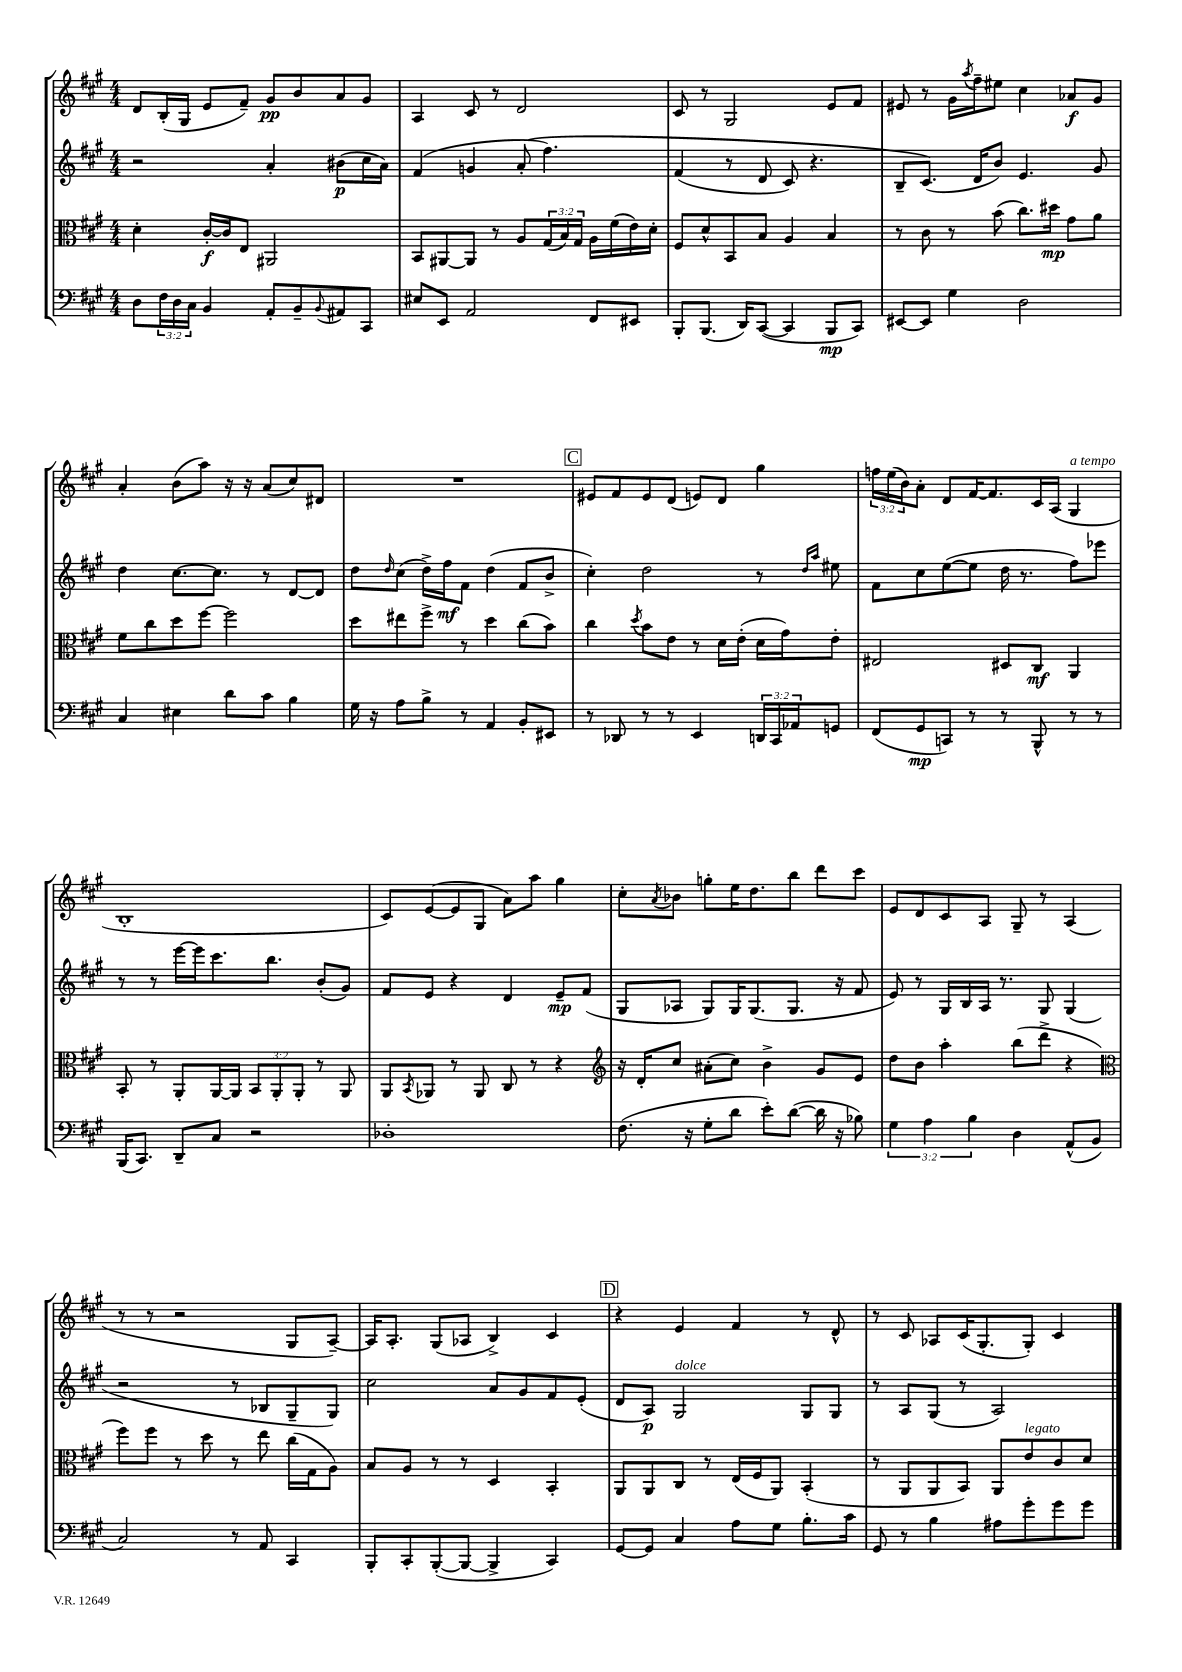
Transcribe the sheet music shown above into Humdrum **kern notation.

**kern	**dynam	**kern	**dynam	**kern	**dynam	**kern	**dynam
*part4	*part4	*part3	*part3	*part2	*part2	*part1	*part1
*staff4	*staff4	*staff3	*staff3	*staff2	*staff2	*staff1	*staff1
*clefF4	*	*clefC3	*	*clefG2	*	*clefG2	*
*k[f#c#g#]	*	*k[f#c#g#]	*	*k[f#c#g#]	*	*k[f#c#g#]	*
*M4/4	*	*M4/4	*	*M4/4	*	*M4/4	*
=14	=14	=14	=14	=14	=14	=14	=14
8D\L	.	4d'\	.	2r	.	8d/L	.
24F#\L	.	.	.	.	.	(16B'/L	.
24D\	.	.	.	.	.	.	.
.	.	.	.	.	.	16G#/JJ	.
24C#\JJ	.	.	.	.	.	.	.
4BB/	.	[16c#'/LL	f	.	.	8e/L	.
.	.	16c#/J]	.	.	.	.	.
.	.	8E/J	.	.	.	8f#~/J)	.
8AA'/L	.	2AA#X/	.	4a'/	.	8g#/L	pp
8BB~/	.	.	.	.	.	8b/	.
8qqBB/	.	.	.	.	.	.	.
8AA#X/	.	.	.	(8b#X\L	p	8a/	.
8CC#/J	.	.	.	16cc#\L	.	8g#/J	.
.	.	.	.	16a\JJ)	.	.	.
=15	=15	=15	=15	=15	=15	=15	=15
8E#X/L	.	8BB/L	.	(4f#/	.	4A/	.
8EE/J	.	[8AA#X/	.	.	.	.	.
2AA/	.	8AA#/J]	.	4gn/	.	8c#/	.
.	.	8r	.	.	.	8r	.
.	.	8A/L	.	(8a'/	.	2d/	.
.	.	(24G#/L	.	4.ff#\)	.	.	.
.	.	24B/)	.	.	.	.	.
.	.	24G#/JJ	.	.	.	.	.
8FF#/L	.	16A\LL	.	.	.	.	.
.	.	(16f#\	.	.	.	.	.
8EE#X/J	.	16e\)	.	.	.	.	.
.	.	16d'\JJ	.	.	.	.	.
=16	=16	=16	=16	=16	=16	=16	=16
8BBB'/L	.	8F#/L	.	(4f#/	.	8c#/	.
(8.BBB/J	.	8d^^/	.	.	.	8r	.
.	.	8BB/	.	8r	.	2G#/	.
16DD/KL)	.	.	.	.	.	.	.
([8CC#/J	.	8B/J	.	8d/	.	.	.
4CC#/]	.	4A/	.	8c#/)	.	.	.
.	.	.	.	4.r	.	.	.
8BBB/L	mp	4B/	.	.	.	8e/L	.
8CC#/J)	.	.	.	.	.	8f#/J	.
=17	=17	=17	=17	=17	=17	=17	=17
[8EE#X/L	.	8r	.	8B~/L	.	8e#X/	.
8EE#/J]	.	8c#\	.	(8.c#/J)	.	8r	.
4G#\	.	8r	.	.	.	16g#\LL	.
.	.	.	.	.	.	8qaa/	.
.	.	.	.	16d/KL	.	16ff#~\J	.
.	.	(8b\	.	8b/J)	.	8ee#X\J	.
2D\	.	8.cc#\L)	.	4.e/	.	4cc#\	.
.	.	16dd#X\Jk	mp	.	.	.	.
.	.	8g#\L	.	.	.	8a-X/L	f
.	.	8a\J	.	8g#/	.	8g#/J	.
!!LO:LB:g=z
=18	=18	=18	=18	=18	=18	=18	=18
4C#/	.	8f#\L	.	4dd\	.	4a'/	.
.	.	8cc#\	.	.	.	.	.
4E#X\	.	8dd\	.	[8.cc#\L	.	(8b\L	.
.	.	[8ff#\J	.	.	.	8aa\J)	.
.	.	.	.	8.cc#\J]	.	.	.
8d\L	.	2ff#\]	.	.	.	16r	.
.	.	.	.	.	.	16r	.
8c#\J	.	.	.	8r	.	(8a/L	.
4B\	.	.	.	[8d/L	.	8cc#/)	.
.	.	.	.	8d/J]	.	8d#X/J	.
=19	=19	=19	=19	=19	=19	=19	=19
16G#\	.	8dd\L	.	8dd\L	.	1r	.
16r	.	.	.	.	.	.	.
.	.	.	.	16qqdd/	.	.	.
8A\L	.	8ee#X\	.	(8cc#\J	.	.	.
8B^\J	.	8ff#^\J	.	16dd^\LL)	.	.	.
.	.	.	.	16ff#\J	mf	.	.
8r	.	8r	.	8f#\J	.	.	.
4AA/	.	4dd\	.	(4dd\	.	.	.
8BB'/L	.	(8cc#\L	.	8f#/L	.	.	.
8EE#X/J	.	8b\J)	.	8b^/J	.	.	.
!!LO:REH:place=s1:t=C
=20	=20	=20	=20	=20	=20	=20	=20
8r	.	4cc#\	.	4cc#'\)	.	8e#X/L	.
8DD-X/	.	.	.	.	.	8f#/	.
.	.	8qdd/	.	.	.	.	.
8r	.	8b\L	.	2dd\	.	8e#/	.
8r	.	8e\J	.	.	.	(8d/J	.
4EE/	.	8r	.	.	.	8en/L)	.
.	.	16d\LL	.	.	.	8d/J	.
.	.	(16e'\JJ	.	.	.	.	.
24DDn/LL	.	16d\LL	.	8r	.	4gg#\	.
24CC#/	.	.	.	.	.	.	.
.	.	16g#\J)	.	.	.	.	.
24AA-X/J	.	.	.	.	.	.	.
.	.	.	.	16qqdd/LL	.	.	.
.	.	.	.	16qqaa/JJ	.	.	.
8GGn/J	.	8e'\J	.	8ee#X\	.	.	.
=21	=21	=21	=21	=21	=21	=21	=21
(8FF#/L	.	2E#X/	.	8f#\L	.	24ffn\LL	.
.	.	.	.	.	.	(24ee\	.
.	.	.	.	.	.	24b\J)	.
8GG#/	mp	.	.	8cc#\	.	8a'\J	.
8CCn/J)	.	.	.	([8ee\	.	8d/L	.
8r	.	.	.	8ee\J]	.	[16f#/K	.
.	.	.	.	.	.	8.f#/]	.
8r	.	8D#X/L	.	16dd\	.	.	.
.	.	.	.	8.r	.	.	.
8BBB^^/	.	8C#/J	mf	.	.	16c#/L	.
.	.	.	.	.	.	(16A/JJ	.
!	!	!	!	!	!	!LO:TX:a:i:t=a tempo	!
8r	.	4AA/	.	8ff#\L)	.	4G#/	.
8r	.	.	.	8eee-X\J	.	.	.
!!LO:LB:g=z
=22	=22	=22	=22	=22	=22	=22	=22
(16BBB/KL	.	8BB'/	.	8r	.	1B'	.
8.CC#/J)	.	.	.	.	.	.	.
.	.	8r	.	8r	.	.	.
8DD~/L	.	8AA'/L	.	[16eee\LL	.	.	.
.	.	.	.	16eee\J]	.	.	.
8C#/J	.	[16AA/L	.	8.ccc#\	.	.	.
.	.	16AA/JJ]	.	.	.	.	.
2r	.	12BB/L	.	.	.	.	.
.	.	.	.	8.bb\J	.	.	.
.	.	12AA'/	.	.	.	.	.
.	.	12AA'/J	.	.	.	.	.
.	.	8r	.	(8b'/L	.	.	.
.	.	8AA/	.	8g#/J)	.	.	.
=23	=23	=23	=23	=23	=23	=23	=23
1D-X'	.	8AA/L	.	8f#/L	.	8c#/L)	.
.	.	8qBB/	.	.	.	.	.
.	.	8AA-X/J	.	8e/J	.	([8e/	.
.	.	8r	.	4r	.	8e/]	.
.	.	8AA-/	.	.	.	8G#/J	.
.	.	8C#/	.	4d/	.	8a\L)	.
.	.	8r	.	.	.	8aa\J	.
.	.	4r	.	8e~/L	mp	4gg#\	.
.	.	.	.	(8f#/J	.	.	.
=24	=24	=24	=24	=24	=24	=24	=24
*	*	*clefG2	*	*	*	*	*
(8.F#\	.	16r	.	8G#/L	.	8cc#'\L	.
.	.	16d'/KL	.	.	.	.	.
.	.	.	.	.	.	8qa/	.
.	.	8cc#/J	.	8A-X/J	.	8b-X\J	.
16r	.	.	.	.	.	.	.
8G#'\L	.	(8a#X'\L	.	8G#/L)	.	8ggn'\L	.
8d\J	.	8cc#\J)	.	16G#/K	.	16ee\K	.
.	.	.	.	(8.G#/	.	8.dd\	.
8e'\L)	.	4b^\	.	.	.	.	.
([8d\J	.	.	.	8.G#/J	.	8bb\J	.
16d\]	.	8g#/L	.	.	.	8ddd\L	.
16r	.	.	.	16r	.	.	.
8B-X\)	.	8e/J	.	8f#/	.	8ccc#\J	.
=25	=25	=25	=25	=25	=25	=25	=25
6G#\	.	8dd\L	.	8e/)	.	8e/L	.
.	.	8b\J	.	8r	.	8d/	.
6A\	.	.	.	.	.	.	.
.	.	4aa'\	.	16G#/LL	.	8c#/	.
.	.	.	.	16B/	.	.	.
6B\	.	.	.	.	.	.	.
.	.	.	.	16A/JJ	.	8A/J	.
.	.	.	.	8.r	.	.	.
4D\	.	(8bb\L	.	.	.	8G#~/	.
.	.	8ddd^\J	.	8G#/	.	8r	.
(8AA^^/L	.	4r	.	(4G#/	.	(4A/	.
8BB/J	.	.	.	.	.	.	.
!!LO:LB:g=z
=26	=26	=26	=26	=26	=26	=26	=26
*	*	*clefC3	*	*	*	*	*
2C#/)	.	8ff#\L)	.	2r	.	8r	.
.	.	8ff#\J	.	.	.	8r	.
.	.	8r	.	.	.	2r	.
.	.	8dd\	.	.	.	.	.
8r	.	8r	.	8r	.	.	.
8AA/	.	8ee\	.	8B-X/L	.	.	.
4CC#/	.	(16cc#\LL	.	8G#~/	.	8G#/L	.
.	.	16G#\J	.	.	.	.	.
.	.	8A\J)	.	8G#/J)	.	[8A~/J)	.
=27	=27	=27	=27	=27	=27	=27	=27
8BBB'/L	.	8B/L	.	2cc#\	.	16A/KL]	.
.	.	.	.	.	.	8.A'/J	.
8CC#'/	.	8A/J	.	.	.	.	.
([8BBB'/	.	8r	.	.	.	(8G#/L	.
8BBB/J_	.	8r	.	.	.	8A-X/J	.
4BBB^/]	.	4D/	.	8a/L	.	4B^/)	.
.	.	.	.	8g#/	.	.	.
4CC#/)	.	4BB'/	.	8f#/	.	4c#/	.
.	.	.	.	(8e'/J	.	.	.
!!LO:REH:place=s1:t=D
=28	=28	=28	=28	=28	=28	=28	=28
[8GG#/L	.	8AA/L	.	8d/L	.	4r	.
8GG#/J]	.	8AA/	.	8A/J)	p	.	.
!	!	!	!	!LO:TX:a:i:t=dolce	!	!	!
4C#/	.	8C#/J	.	2G#/	.	4e/	.
.	.	8r	.	.	.	.	.
8A\L	.	(16E/LL	.	.	.	4f#/	.
.	.	16F#/J	.	.	.	.	.
8G#\J	.	8AA/J)	.	.	.	.	.
8.B'\L	.	(4BB'/	.	8G#/L	.	8r	.
.	.	.	.	8G#/J	.	8d^^/	.
16c#\Jk	.	.	.	.	.	.	.
=29	=29	=29	=29	=29	=29	=29	=29
8GG#/	.	8r	.	8r	.	8r	.
8r	.	8AA/L	.	8A/L	.	8c#/	.
4B\	.	8AA/	.	(8G#/J	.	8A-X/L	.
.	.	8BB/J)	.	8r	.	(16c#/K	.
.	.	.	.	.	.	8.G#'/	.
8A#X\L	.	8AA/L	.	2A/)	.	.	.
!	!	!LO:TX:a:i:t=legato	!	!	!	!	!
8g#'\	.	8e/	.	.	.	8G#'/J)	.
8g#\	.	8c#/	.	.	.	4c#/	.
8g#\J	.	8d/J	.	.	.	.	.
==	==	==	==	==	==	==	==
*-	*-	*-	*-	*-	*-	*-	*-
